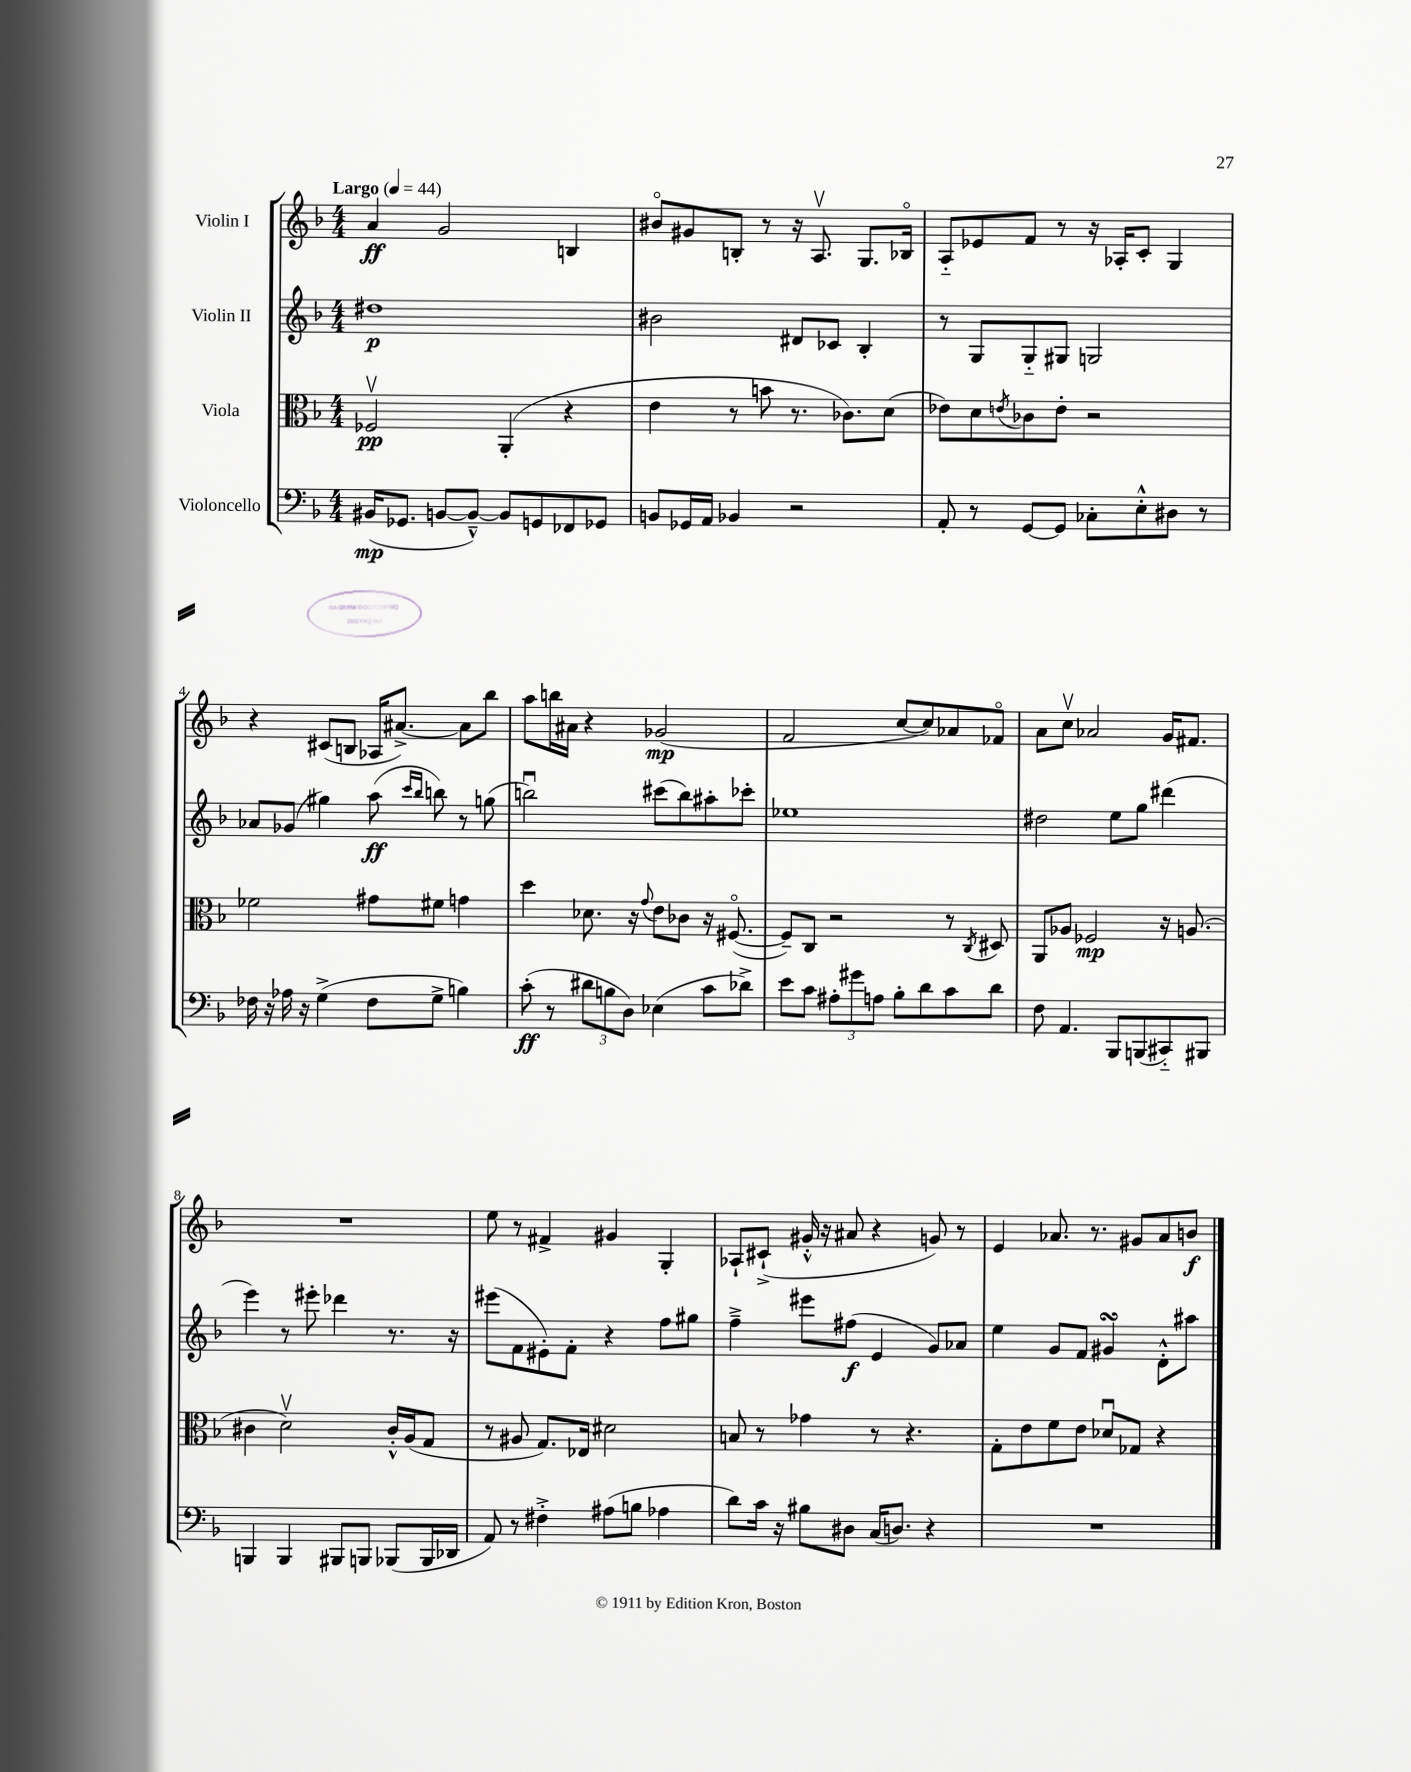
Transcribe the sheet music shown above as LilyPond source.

<<
\new StaffGroup <<
\new Staff = "s0" \with { instrumentName = "Violin I" } {
    \clef treble \key f \major \numericTimeSignature \time 4/4 \tempo "Largo" 4 = 44
    a'4\ff g'2 b4 |
    bis'8\flageolet gis'8 b8-. r8 r16 a8.\upbow g8. bes16\flageolet |
    a8-_ ees'8 f'8 r8 r16 aes16-. c'8-. g4 |
    r4 cis'8( b8 aes16 ais'8.~->) ais'8 bes''8 |
    a''8 b''16 ais'16 r4 ges'2\mp( |
    f'2 c''8~ c''8) aes'8 fes'8\flageolet |
    a'8 c''8\upbow aes'2 g'16 fis'8. |
    R1 |
    e''8 r8 fis'4-> gis'4 g4-. |
    aes8-! cis'8-!->( gis'16-.-^ r16 ais'8 r4 g'8) r8 |
    e'4 aes'8. r8. gis'8 aes'8 b'8\f \bar "|." |
}
\new Staff = "s1" \with { instrumentName = "Violin II" } {
    \clef treble \key f \major \numericTimeSignature \time 4/4
    dis''1\p |
    bis'2 dis'8 ces'8 bes4-. |
    r8 g8 g8-_ gis8 g2 |
    aes'8 ges'8( gis''4) a''8\ff( \grace { c'''16 bes''16 } b''8) r8 g''8( |
    b''2\downbow) cis'''8( b''8) ais''8-. ces'''8-. |
    ees''1 |
    dis''2 e''8 g''8 dis'''4( |
    e'''4) r8 eis'''8-. des'''4 r8. r16 |
    eis'''8( f'8 eis'8-.) f'8-. r4 f''8 gis''8 |
    f''4---> eis'''8 fis''8\f( e'4 g'8) aes'8 |
    e''4 g'8 f'8 gis'4\turn d'8-.-^ ais''8 \bar "|." |
}
\new Staff = "s2" \with { instrumentName = "Viola" } {
    \clef alto \key f \major \numericTimeSignature \time 4/4
    fes2\upbow\pp a,4-.( r4 |
    e'4 r8 b'8 r8. ces'8.) d'8( |
    ees'8) d'8 \acciaccatura { e'8 } ces'8 e'8-. r2 |
    fes'2 gis'8 fis'8 g'4 |
    d''4 des'8. r16 \appoggiatura { g'8 } e'8 ces'8 r16 fis8.~\flageolet( |
    fis8--) c8 r2 r8 \acciaccatura { c8 } dis8 |
    a,8 aes8 fes2\mp r16 a8.( |
    cis'4 d'2\upbow) cis'16-.-^ a16( g8 |
    r8 ais8 g8.) ees16 dis'2 |
    b8 r8 ges'4 r8 r4. |
    g8-. e'8 f'8 e'8 des'8\downbow ges8 r4 \bar "|." |
}
\new Staff = "s3" \with { instrumentName = "Violoncello" } {
    \clef bass \key f \major \numericTimeSignature \time 4/4
    bis,16\mp( ges,8. b,8~ b,8~---^) b,8 g,8 fes,8 ges,8 |
    b,8 ges,16 a,16 bes,4 r2 |
    a,8-. r8 g,8~ g,8 ces8-. e8-.-^ dis8 r8 |
    fes16 r16 aes16 r16 g4->( fes8 g8-> b4) |
    c'8-.\ff( r8 \tuplet 3/2 { dis'8 b8 d8) } ees4( c'8 des'8->) |
    e'8 c'8 \tuplet 3/2 { ais8-. gis'8 a8 } bes8-. d'8 c'8 d'8 |
    f8 a,4. bes,,8 b,,8( cis,8-_) bis,,8 |
    b,,4 b,,4 bis,,8 b,,8 bes,,8( bes,,16 des,16 |
    a,8) r8 fis4-.-> ais8( b8 aes4 |
    d'8) c'16 r16 bis8 dis8 c16( d8.) r4 |
    R1 \bar "|." |
}
>>
>>
